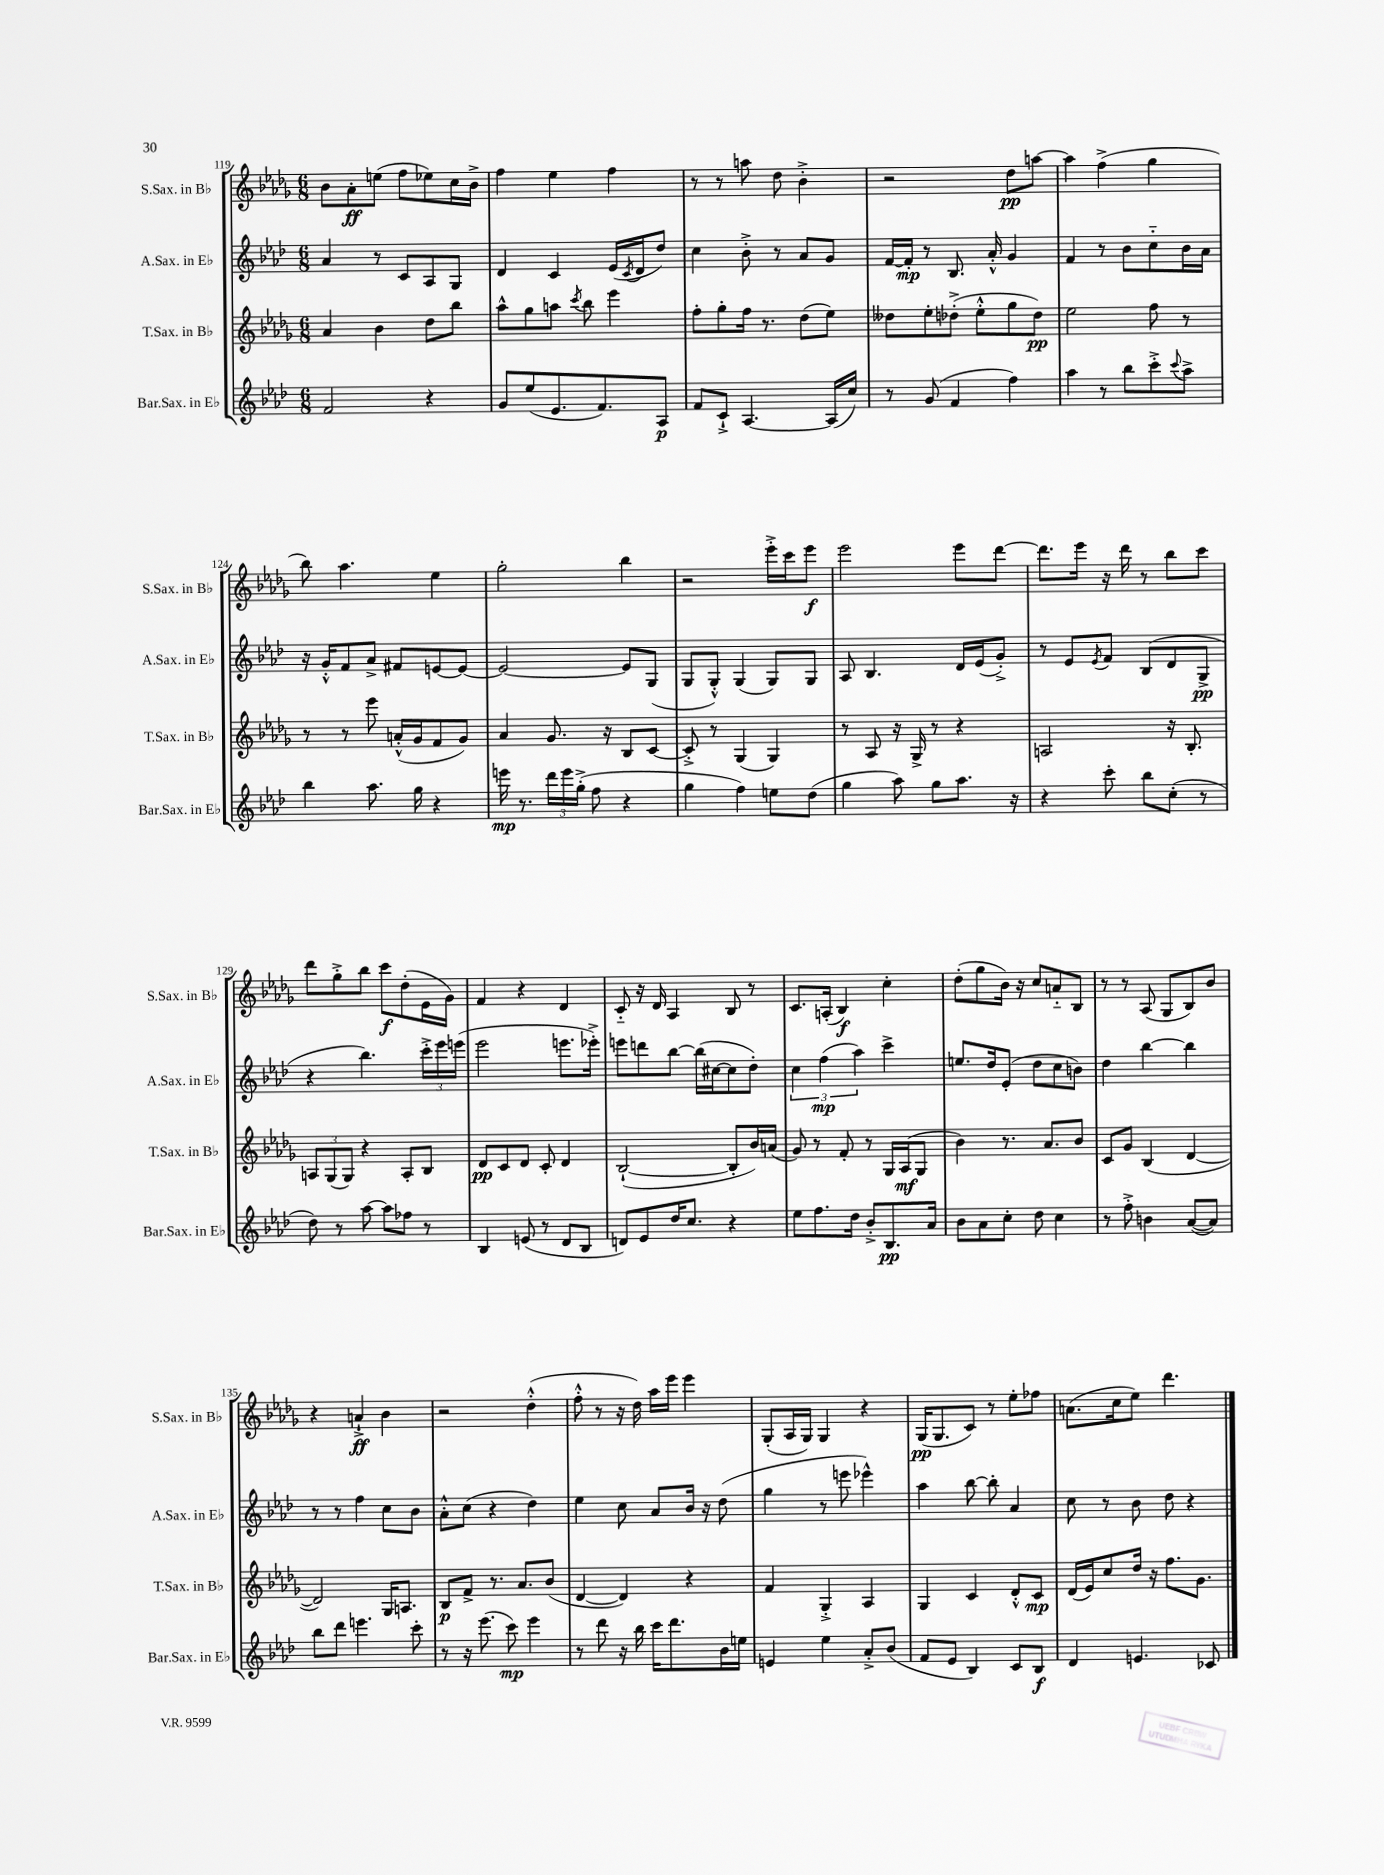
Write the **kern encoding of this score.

**kern	**kern	**kern	**kern
*staff4	*staff3	*staff2	*staff1
*clefG2	*clefG2	*clefG2	*clefG2
*k[b-e-a-d-]	*k[b-e-a-d-g-]	*k[b-e-a-d-]	*k[b-e-a-d-g-]
*M6/8	*M6/8	*M6/8	*M6/8
2f	4a-	4a-	8b-
.	.	.	8a-'
.	4b-	8r	(8ee
.	.	8c	8ff
4r	8dd-	8A-	8ee-)
.	8bb-	8G	16cc
.	.	.	16b-^
=	=	=	=
8g	8aa-^^	4d-	4ff
(8ee-	8gg-	.	.
8.e-	8aa	4c	4ee-
.	8qccc	.	.
.	8bb-	.	.
8.f)	.	.	.
.	4eee-	(16e-	4ff
.	.	8qc	.
.	.	16d-	.
8A-	.	8dd-)	.
=	=	=	=
8f	8ff'	4cc	8r
8c`^	8gg-'	.	8r
[4.A-	16ff	8b-'^	8aa
.	8.r	.	.
.	.	8r	8dd-
.	(8dd-	8a-	4b-'^
(16A-]	8ee-)	8g	.
16cc)	.	.	.
=	=	=	=
8r	8dd--	[16f	2r
.	.	16f']	.
(8g	8ee-'	8r	.
4f	(8dd-'^	8.B-	.
.	8ee-'^^	.	.
.	.	16a-'^^	.
4ff)	8gg-	4g	8dd-
.	8dd-)	.	[8aa
=	=	=	=
4aa-	2ee-	4f	4aa]
8r	.	8r	(4ff^
8bb-	.	8b-	.
8ccc'^	8ff	8cc'~	4gg-
8qqccc	.	.	.
8aa-^	8r	16b-	.
.	.	16a-	.
=	=	=	=
4bb-	8r	16r	8bb-)
.	.	16g'^^	.
.	8r	8f	4.aa-
8.aa-	8eee-	8a-^	.
.	(16a'^^	8f#	.
16gg	16g-	.	.
4r	8f	[8e	4ee-
.	8g-)	8e_	.
=	=	=	=
16eee	4a-	2e_	2gg-'
8.r	.	.	.
24ddd-	8.g-	.	.
24eee	.	.	.
(24gg'^	.	.	.
8ff	.	.	.
.	16r	.	.
4r	8B-	8e]	4bb-
.	[8c	(8G	.
=	=	=	=
4gg	8c'^]	8G	2r
.	8r	8G'^^)	.
4ff)	(4G-	(4G	.
8ee	4G-)	8G)	16eee-'^
.	.	.	16ccc
(8dd-	.	8G	8eee-
=	=	=	=
4gg	8r	8A-	2eee-
.	8A-	4.B-	.
8aa-)	16r	.	.
.	16G-^	.	.
8gg	8r	.	.
8.aa-	4r	16d-	8eee-
.	.	(16e-	.
.	.	8g'^)	[8ddd-
16r	.	.	.
=	=	=	=
4r	2A	8r	8.ddd-]
.	.	8e-	.
.	.	.	16eee-
.	.	8qe-	.
8ccc'	.	8f	16r
.	.	.	16ddd-
8bb-	.	(8B-	8r
(8cc'	16r	8d-	8bb-
.	8.B-'	.	.
8r	.	8G^	8ccc
=	=	=	=
8dd-)	12A	4r	8ddd-
.	(12G-	.	.
8r	.	.	8gg-'^
.	12G-)	.	.
[8aa-	4r	4.bb-)	8bb-
8aa-]	.	.	8ccc
8ff-	8A'	.	(8dd-'
8r	8B-	24ccc'^	16e-
.	.	24eee-	.
.	.	.	16g-)
.	.	(24eee	.
=	=	=	=
4B-	8d-	2eee-	4f
.	8c	.	.
(8e	8d-	.	4r
8r	8c'	.	.
8d-	4d-	8.eee	4d-
8B-	.	.	.
.	.	16eee-'^)	.
=	=	=	=
8d)	([2B-`	8eee	8c'~
8e-	.	8ddd	16r
.	.	.	16d-
16dd-	.	[8bb-	4A-
8.cc	.	.	.
.	.	(16bb-]	.
.	.	[16cc#	.
4r	8B-']	8cc#]	8B-
.	16b-)	8dd-')	8r
.	(16a	.	.
=	=	=	=
8ee-	8g-)	6cc	8.c
8.ff	8r	.	.
.	.	(6ff	.
.	.	.	(16A'
.	8f'	.	4B-)
16dd-	.	.	.
.	.	6aa-)	.
8b-'^	8r	.	.
8.B-	16G-	4ccc^	4cc'
.	(16A-	.	.
.	8G-	.	.
16a-	.	.	.
=	=	=	=
8b-	4b-)	8.ee	(8dd-'
8a-	.	.	8gg-
.	.	16dd-	.
8cc'	8.r	(8e-'	16b-)
.	.	.	16r
8dd-	.	8dd-	8cc
.	8.a-	.	.
4cc	.	8cc	8a'~
.	8b-	8b)	8B-
=	=	=	=
8r	8c	4dd-	8r
8ff'^	8g-	.	8r
4b	(4B-	[4bb-	(8A-
.	.	.	8G-
([8a-	[4d-	4bb-]	8B-)
8a-])	.	.	8b-
=	=	=	=
8bb-	2d-])	8r	4r
8ddd-	.	8r	.
4.eee	.	4ff	4a`^
.	16G-	8cc	4b-
.	8.A	.	.
8ccc'	.	8b-	.
=	=	=	=
8r	8B-	8a-'^^	2r
16r	8f^	(8cc	.
(8.eee-	.	.	.
.	8.r	4r	.
8ccc)	.	.	.
.	8.a-	.	.
4eee-	.	4dd-)	(4dd-'^^
.	(8b-	.	.
=	=	=	=
8r	[4d-	4ee-	8ff'^^
8ddd-	.	.	8r
16r	4d-])	8cc	16r
16bb-	.	.	16dd-)
16ccc	.	8a-	16aa-
8.ddd-	.	.	16eee-
.	4r	16b-	4eee-
.	.	16r	.
16b-	.	(8dd-	.
16ee	.	.	.
=	=	=	=
4e	4f	4gg	(8G-'
.	.	.	16A-
.	.	.	16G-)
4ee-	4G-'^	8r	4G-
.	.	8eee	.
8a-'^	4A-	4eee-^^)	4r
(8b-	.	.	.
=	=	=	=
8f	4G-	4aa-	(16G-
.	.	.	8.G-
8e-	.	.	.
4B-)	4c	[8bb-	8c)
.	.	8bb-']	8r
8c	8d-'^^	4a-	8ee-'
8B-	8c	.	8ff-
=	=	=	=
4d-	(16d-	8cc	(8.a
.	16e-)	.	.
.	8cc	8r	.
.	.	.	16cc
4.e	16dd-	8b-	8ee-)
.	16r	.	.
.	8.ff	8dd-	4.ddd-
.	.	4r	.
.	8.g-	.	.
8c-	.	.	.
==	==	==	==
*-	*-	*-	*-
